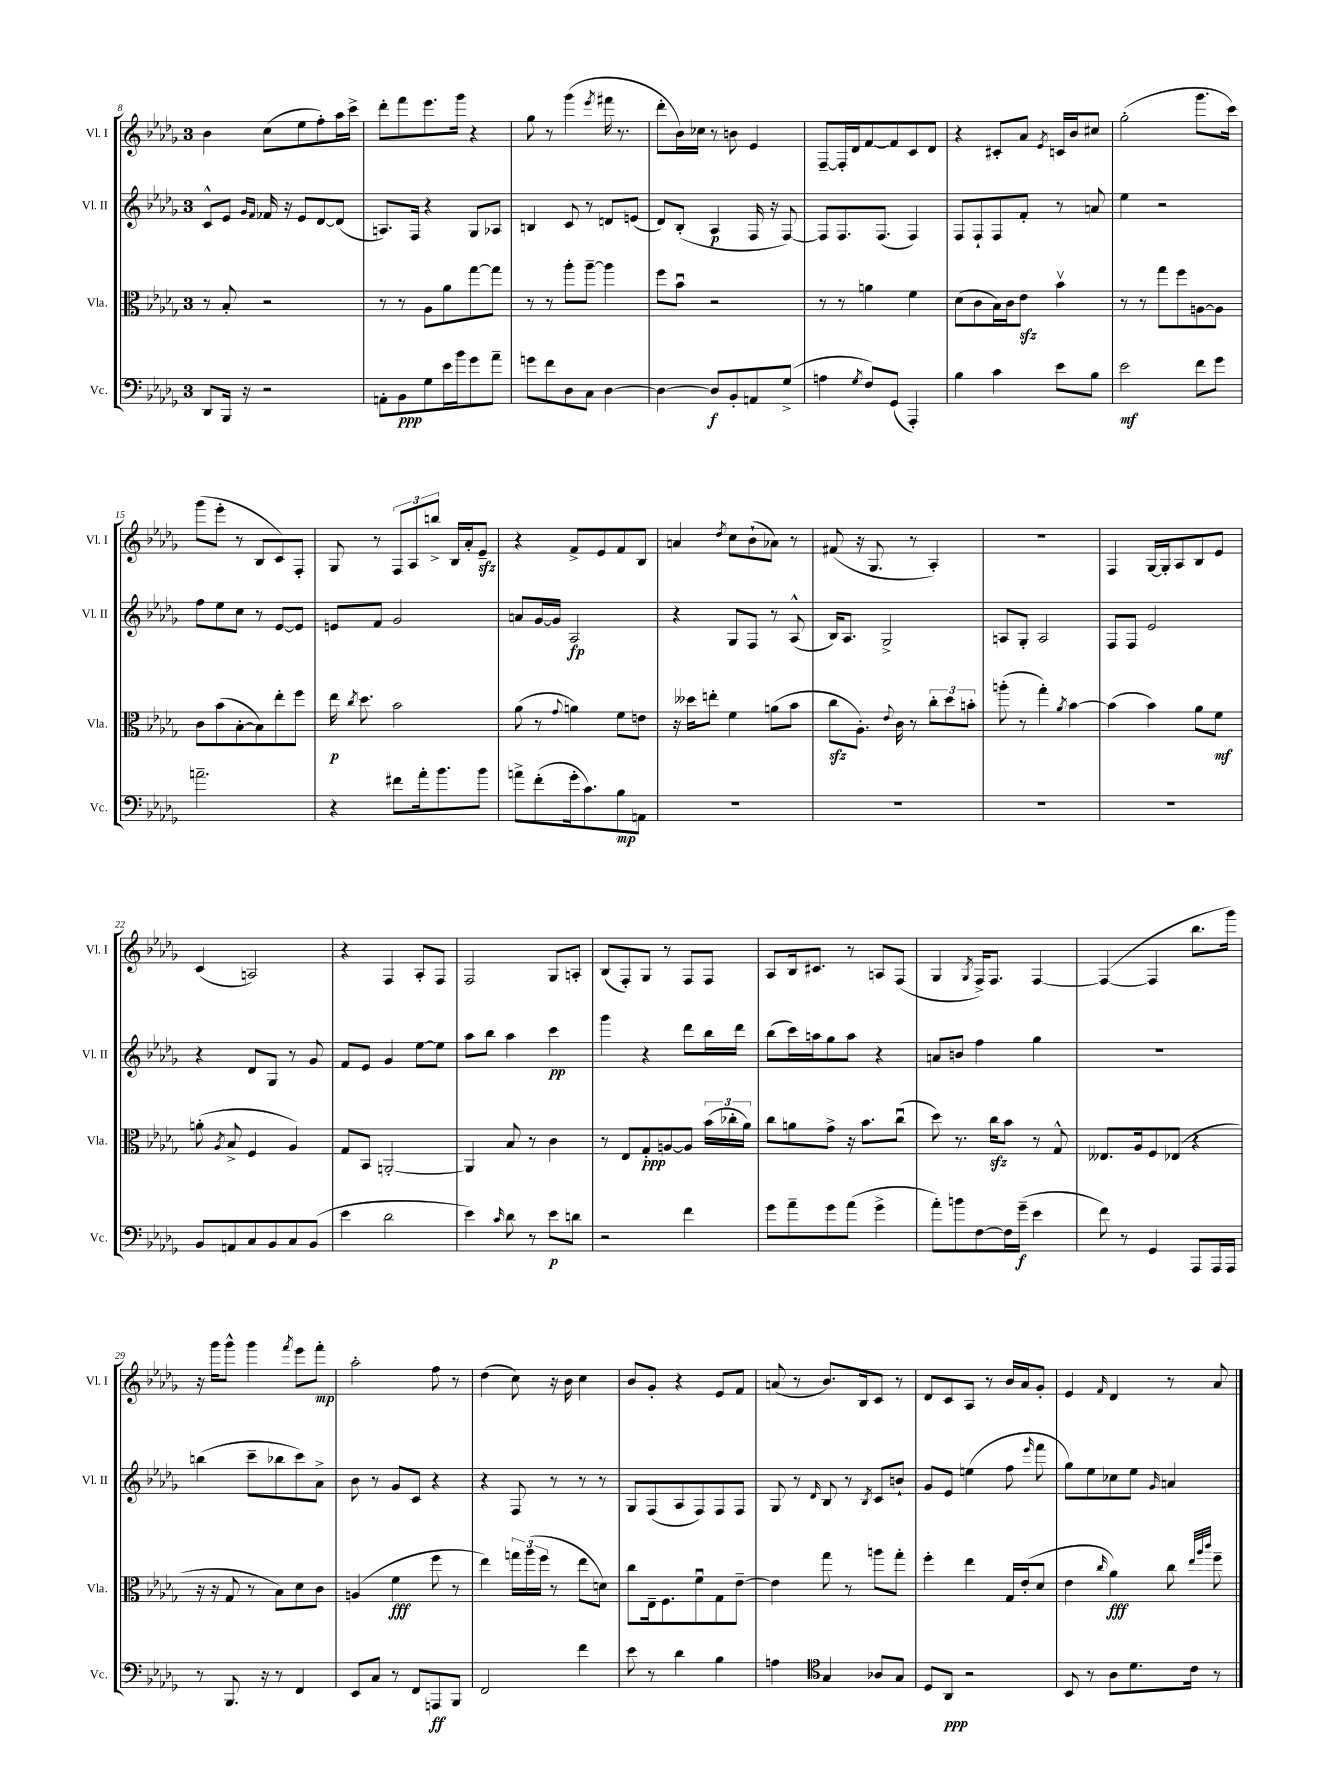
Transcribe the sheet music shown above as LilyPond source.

<<
\new StaffGroup <<
\new Staff = "s0" \with { instrumentName = "Vl. I" shortInstrumentName = "Vl. I" } {
    \clef treble \key des \major \once \override Staff.TimeSignature.style = #'single-digit \time 3/4
    \autoBeamOff bes'4 c''8[( ees''8 f''8-.) aes''16 c'''16]-> |
    des'''8[-. f'''8 ees'''8. ges'''16] r4 |
    ges''8 r8 ges'''4( \acciaccatura { ees'''8 } fis'''16 r8. |
    des'''8[-. bes'16) ces''16] r8 b'8 ees'4 |
    f8[~-- f16-. des'16 f'8~ f'8 c'8 des'8] |
    r4 cis'8[-. aes'8] \acciaccatura { ees'8 } c'16[ bes'16 cis''8] |
    ges''2-.( ges'''8.[ c'''16]) |
    ges'''8[( ees'''8]-. r8 bes8[ c'8) f8]-. |
    ges8 r8 \tuplet 3/2 { f8[ aes8 b''8]-> } bes16[ aes'16-. ees'8]--\sfz |
    r4 f'8[-> ees'8 f'8 bes8] |
    a'4 \acciaccatura { des''8 } c''8[ bes'8-!( aes'8]) r8 |
    fis'8( r16 ges8. r8 aes4-.) |
    R2. |
    f4 ges16[~ ges16-. aes8 bes8 ees'8] |
    c'4( a2) |
    r4 f4 aes8[-. f8] |
    f2 ges8[ a8]-. |
    bes8[( f8-.) ges8] r8 f8[ f8] |
    aes8[ bes16 cis'8.] r8 a8[ f8]( |
    ges4 \acciaccatura { ges8 } f16[->) f8.] f4~ |
    f4~( f4 bes''8.[ ges'''16]) |
    r16 ges'''16[ ges'''8]-^ ges'''4 \acciaccatura { f'''8 } ees'''8[ f'''8]-.\mp |
    aes''2-. f''8 r8 |
    des''4( c''8) r16 bes'16 c''4 |
    bes'8[ ges'8]-. r4 ees'8[ f'8] |
    a'8( r8 bes'8.[) bes16 c'8] r8 |
    des'8[ c'8 aes8] r8 bes'16[ aes'16 ges'8]-. |
    ees'4 \grace { f'16 } des'4 r8 aes'8 \bar "|." |
}
\new Staff = "s1" \with { instrumentName = "Vl. II" shortInstrumentName = "Vl. II" } {
    \clef treble \key des \major \once \override Staff.TimeSignature.style = #'single-digit \time 3/4
    \autoBeamOff c'8[-^ ees'8] \grace { ges'16[ f'16] } fes'16 r16 ees'8[ des'8~ des'8]( |
    a8.[) f16] r4 ges8[ aes8] |
    b4 c'8 r8 d'8[ e'8]( |
    des'8[) bes8]-.( aes4\p f16 r16 f8~) |
    f8[ f8. f8.]( f4) |
    f8[ f8-! f8 f'8]-. r8 a'8 |
    ees''4 r2 |
    f''8[ ees''8 c''8] r8 ees'8[~ ees'8] |
    e'8[ f'8] ges'2 |
    a'8[ ges'16~ ges'16] aes2\fp |
    r4 ges8[ f8] r8 aes8-^( |
    bes16[) aes8.] ges2-> |
    a8[ ges8]-. a2 |
    f8[ f8] ees'2 |
    r4 des'8[ ges8] r8 ges'8 |
    f'8[ ees'8] ges'4 ees''8[~ ees''8] |
    aes''8[ bes''8] aes''4 c'''4\pp |
    ges'''4 r4 des'''8[ bes''16 des'''16] |
    bes''8[( c'''16) a''16 ges''8 a''8] r4 |
    a'8[ b'8] f''4 ges''4 |
    R2. |
    b''4( c'''8[-- bes''8 c'''8) aes'8]-> |
    bes'8 r8 ges'8[ c'8] r4 |
    r4 f8 r8 r8 r8 |
    ges8[ f8( aes8 f8) f8 f8] |
    ges8 r8 \grace { des'16 } bes8 r8 \acciaccatura { bes8 } c'8[ b'8]-! |
    ges'8[ ees'8] e''4( f''8 \grace { ees'''16 } f'''8 |
    ges''8[) ees''8 ces''8 ees''8] \grace { ges'16 } a'4 \bar "|." |
}
\new Staff = "s2" \with { instrumentName = "Vla." shortInstrumentName = "Vla." } {
    \clef alto \key des \major \once \override Staff.TimeSignature.style = #'single-digit \time 3/4
    \autoBeamOff r8 bes8-. r2 |
    r8 r8 aes8[ aes'8 ges''8~ ges''8] |
    r8 r8 aes''8[-. aes''8]~-- aes''4 |
    f''8[ bes'8]\downbow r2 |
    r8 r8 a'4 f'4 |
    des'8[( c'8 bes16) c'16 ees'8]\sfz bes'4\upbow |
    r8 r8 ges''8[ f''8 a8~ a8] |
    c'8[ bes'8( bes8~-. bes8) ees''8-. f''8] |
    ees''16\p \acciaccatura { c''8 } des''8. bes'2 |
    aes'8( r8 \appoggiatura { ges'8 } a'4) f'8[ e'8] |
    r16 deses''16[ e''8]-. f'4 a'8[( bes'8] |
    c''8[\sfz aes8.]-.) \appoggiatura { ees'8 } c'16 r8 \tuplet 3/2 { c''8[-. des''8 b'8]-. } |
    a''8-.( r8 ges''4-.) \acciaccatura { aes'8 } bes'4~ |
    bes'4( bes'4) aes'8[ f'8]\mf |
    a'8-.( \acciaccatura { aes8 } bes8-> f4 aes4) |
    ges8[ bes,8] a,2~-. |
    a,4 bes8 r8 c'4 |
    r8 ees8[ ges8-.\ppp a8~ a8] \tuplet 3/2 { bes'16[( ces''16-. aes'16]) } |
    c''8[ a'8 ges'8]-> r16 bes'8.[ c''8]\downbow( |
    des''8) r8. c''16[\sfz bes'8] r8 ges8-^ |
    eeses8.[ aes16 f8 ees8]( r4 |
    r16 r16 ges8 r8 bes8[) des'8 c'8] |
    a4( f'4\fff f''8 r8 |
    ees''4) \tuplet 3/2 { g''16[ aes''16( f''16] } r8 ees''8[ d'8]) |
    c''8[ ees16-- f8. f'8\downbow ges8 ees'8]~-- |
    ees'4 ges''8 r8 a''8[ ges''8]-. |
    f''4-. ees''4 ges16[ ees'16-.( des'8] |
    ees'4 \grace { c''16 } aes'4\fff) c''8 \grace { ees''32[ aes''32 c'''32] } f''8-- \bar "|." |
}
\new Staff = "s3" \with { instrumentName = "Vc." shortInstrumentName = "Vc." } {
    \clef bass \key des \major \once \override Staff.TimeSignature.style = #'single-digit \time 3/4
    \autoBeamOff des,8[ bes,,16] r16 r2 |
    a,8[-. bes,8\ppp ges8 ees'16 bes'16 ges'8 aes'8]-- |
    g'8[ f'8 des8 c8] des4~ |
    des4~ des8[\f bes,8-. a,8 ges8]->( |
    a4 \acciaccatura { ges8 } f8[) ges,8]( aes,,4-.) |
    bes4 c'4 ees'8[ bes8] |
    ees'2\mf f'8[ ges'8] |
    a'2.-- |
    r4 fis'8[ aes'16-. bes'8. bes'8] |
    a'8[-> f'8-.( ges'16-. c'8.) bes8\mp a,8] |
    R2. |
    R2. |
    R2. |
    R2. |
    bes,8[ a,8 c8 bes,8 c8 bes,8]( |
    ees'4 des'2 |
    ees'4) \grace { c'16 } des'8 r8 ees'8[\p d'8] |
    r2 f'4 |
    ges'8[ aes'8-- ges'8 aes'8]( ges'4-> |
    aes'8[-.) b'8 f8~ f16 ges'16]--\f( ees'4 |
    f'8) r8 ges,4 aes,,8[ aes,,16 aes,,16] |
    r8 bes,,8. r16 r8 f,4 |
    ees,8[ c8] r8 f,8[ a,,8\ff bes,,8] |
    f,2 f'4 |
    ees'8 r8 des'4 bes4 |
    a4 \clef tenor ges4 aes8[ ges8] |
    des8[ aes,8]\ppp r2 |
    bes,8 r8 aes8[ des'8. c'16] r8 \bar "|." |
}
>>
>>
\layout { \context { \Score currentBarNumber = #8 } }
